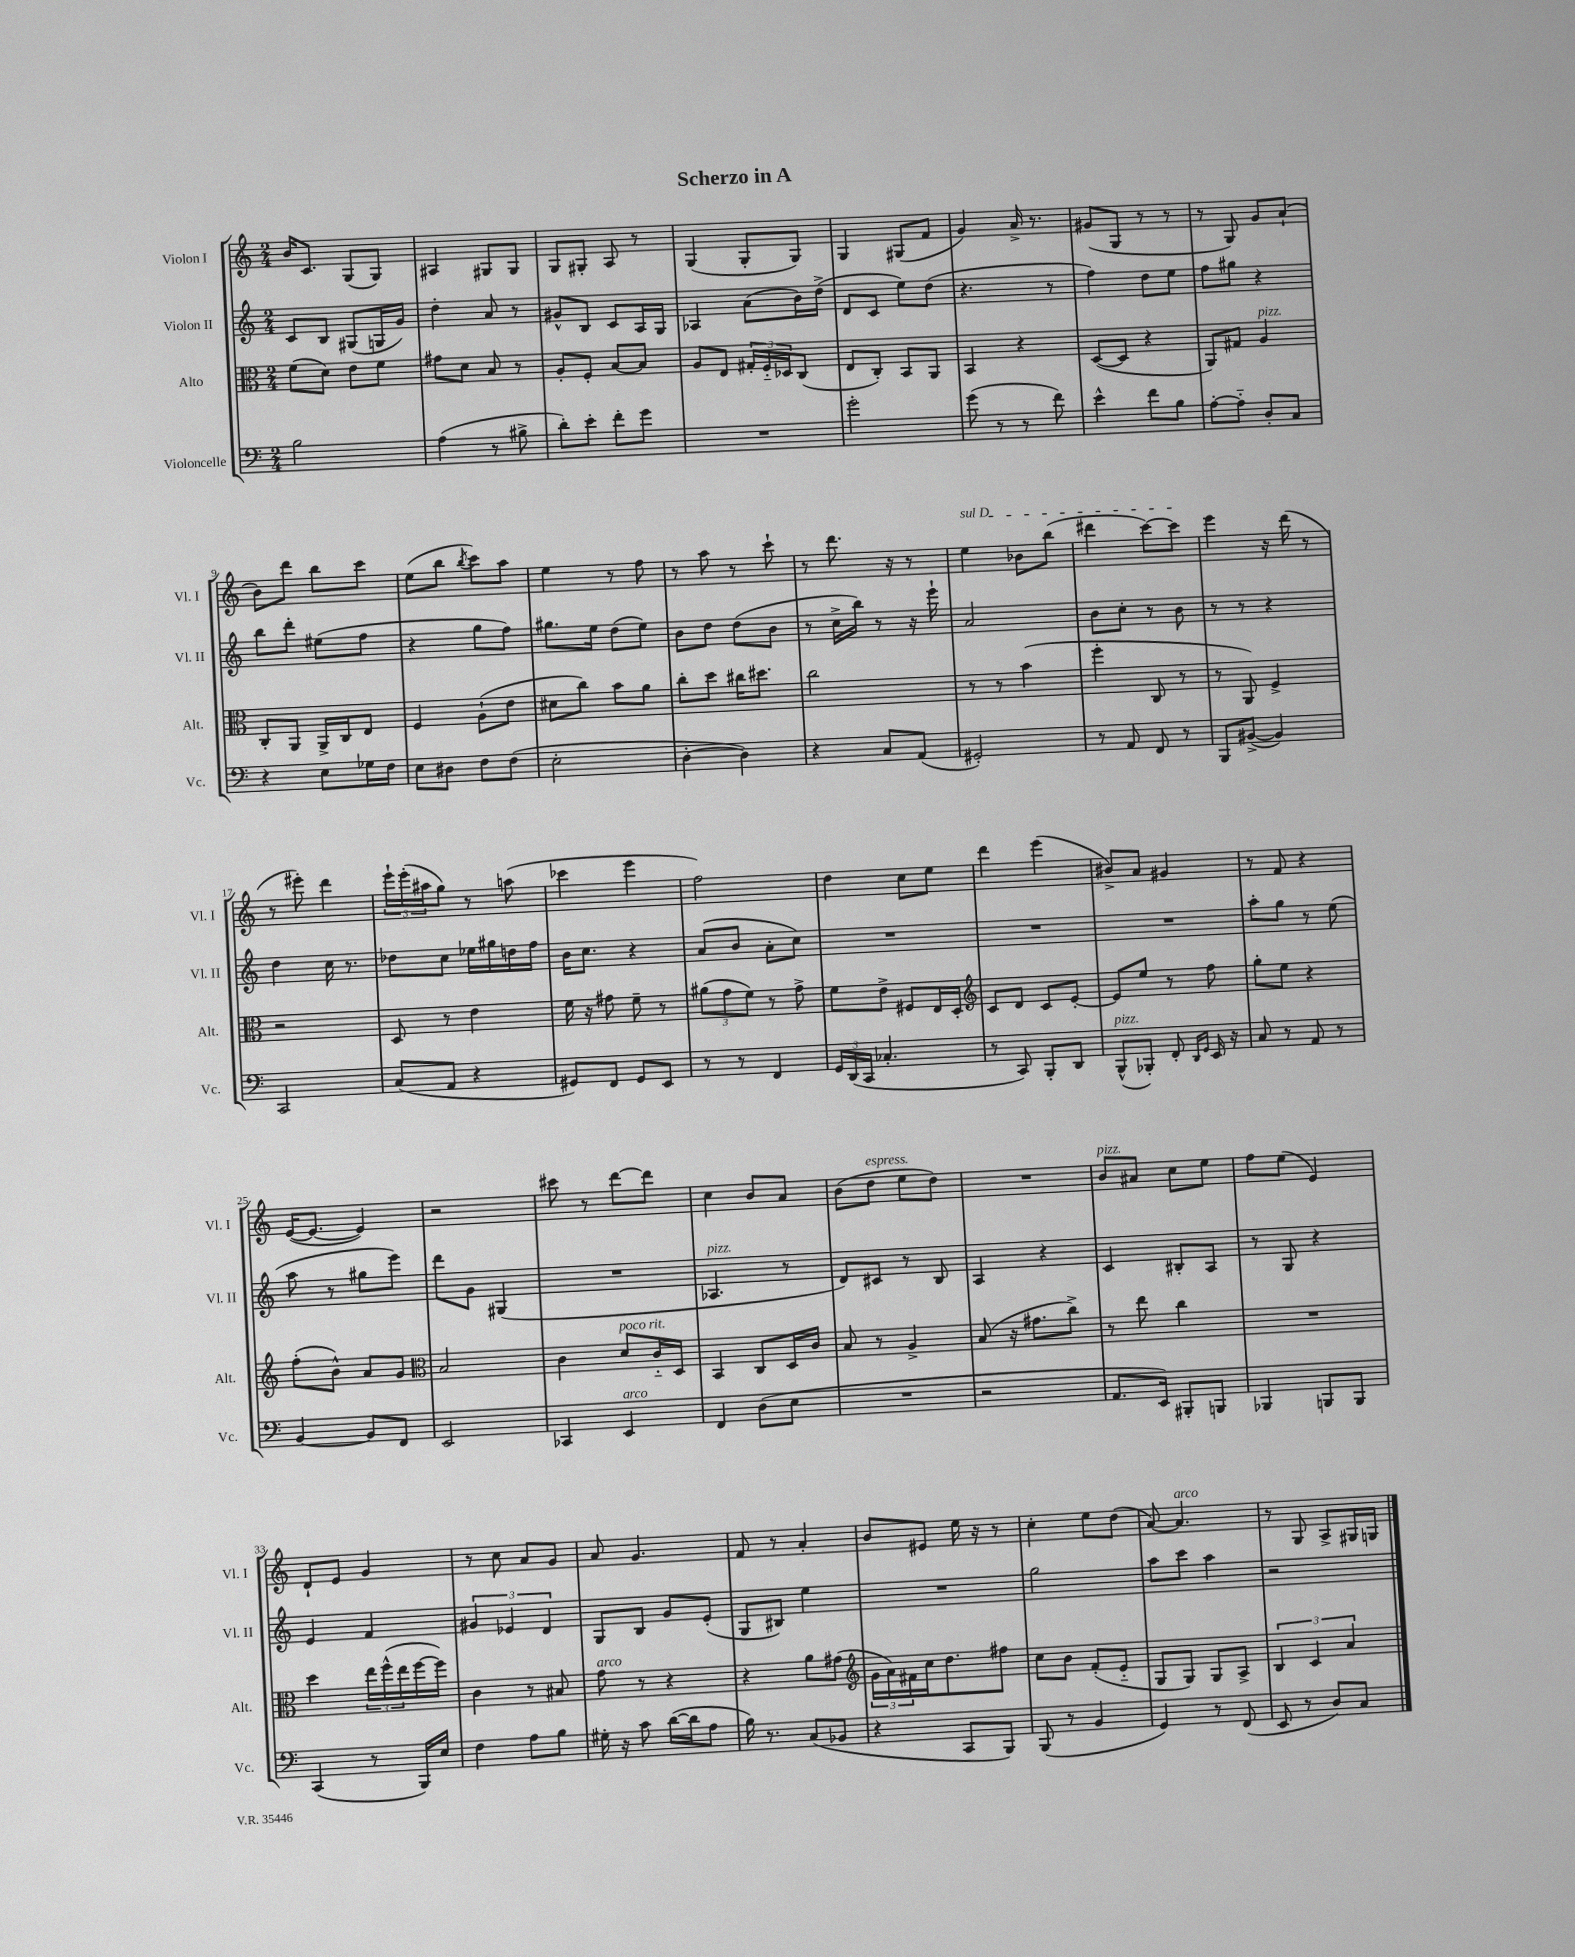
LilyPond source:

\header { title = "Scherzo in A" }
<<
\new StaffGroup <<
\new Staff = "s0" \with { instrumentName = "Violon I" shortInstrumentName = "Vl. I" } {
    \clef treble \key c \major \numericTimeSignature \time 2/4
    b'16 c'8. g8( g8) |
    ais4 gis8 gis8 |
    g8 gis8-. a8 r8 |
    g4( g8-. g8) |
    g4 gis8( f'8 |
    g'4) a'16-> r8. |
    gis'8( g8 r8 r8 |
    r8 g8) g'8 a'8-!( |
    b'8) d'''8 b''8 c'''8 |
    e''8( b''8 \acciaccatura { b''8 } c'''8) a''8 |
    e''4 r8 f''8 |
    r8 a''8 r8 c'''8-! |
    r8 d'''8. r16 r8 |
    \once \override TextSpanner.bound-details.left.text = \markup { \italic "sul D" } e''4\startTextSpan bes'8 b''8( |
    dis'''4 c'''8~) c'''8\stopTextSpan |
    e'''4 r16 d'''16( r8 |
    r8 eis'''8-.) d'''4 |
    \tuplet 3/2 { e'''16-! e'''16-.( ais''16 } g''8) r8 a''8( |
    ces'''4 e'''4 |
    f''2) |
    d''4 c''8 e''8 |
    d'''4 e'''4( |
    bis'8->) a'8 gis'4 |
    r8 f'8 r4 |
    e'16~( e'8.~ e'4) |
    r2 |
    cis'''8 r8 d'''8~ d'''8 |
    c''4 b'8 a'8 |
    b'8( d''8^\markup { \italic "espress." } e''8 d''8) |
    R2 |
    b'8^\markup { \italic "pizz." } ais'8 c''8 e''8 |
    f''8 e''8( e'4) |
    d'8-! e'8 g'4 |
    r8 c''8 a'8 g'8 |
    a'8 g'4. |
    f'8 r8 a'4-. |
    b'8 eis'8 e''16 r16 r8 |
    c''4-. e''8 d''8( |
    a'8~) a'4.^\markup { \italic "arco" } |
    r8 g8 a8-> gis16 g16 \bar "|." |
}
\new Staff = "s1" \with { instrumentName = "Violon II" shortInstrumentName = "Vl. II" } {
    \clef treble \key c \major \numericTimeSignature \time 2/4
    c'8 b8 gis8( g16 g'16) |
    d''4-. a'8 r8 |
    gis'8-^ b8 c'8 a16 g16 |
    aes4 a'8( b'16) d''16->( |
    d'8 c'8 e''8) d''8( |
    r4. r8 |
    f''4) d''8 e''8 |
    f''8 gis''8 r4 |
    b''8 d'''8-. eis''8( f''8 |
    r4 g''8 f''8) |
    gis''8. e''16 d''8( e''8) |
    b'8 d''8 d''8( b'8 |
    r8 c''16-> b''16) r8 r16 e'''16-! |
    a'2 |
    b'8 c''8-. r8 b'8 |
    r8 r8 r4 |
    d''4 c''16 r8. |
    des''8 c''8 ees''16 gis''16 d''16 f''16 |
    b'16 c''8. r4 |
    a'8( b'8 a'8-. c''8) |
    R2 |
    R2 |
    R2 |
    a''8-. g''8 r8 e''8( |
    a''8 r8 gis''8 e'''8) |
    d'''8 g'8 gis4( |
    R2 |
    aes4.^\markup { \italic "pizz." } r8 |
    d'8) cis'8 r8 b8 |
    a4 r4 |
    c'4 bis8-. a8 |
    r8 g8 r4 |
    e'4 f'4 |
    \tuplet 3/2 { gis'4 ees'4 d'4 } |
    g8 b8 g'8 e'8-.( |
    g8 bis8) e''4 |
    R2 |
    g''2 |
    a''8 c'''8 a''4 |
    r2 \bar "|." |
}
\new Staff = "s2" \with { instrumentName = "Alto" shortInstrumentName = "Alt." } {
    \clef alto \key c \major \numericTimeSignature \time 2/4
    f'8( d'8) e'8 f'8 |
    gis'8 d'8 b8 r8 |
    a8-. f8-. b8~ b8 |
    a8 e8 \tuplet 3/2 { gis16-. f16-_ des16 } c8( |
    e8 c8-.) b,8 a,8 |
    b,4 r4 |
    d8~( d8 r4 |
    a,8) gis8 a4^\markup { \italic "pizz." } |
    c8-. a,8 a,16-> c16 e8 |
    f4 a8-!( e'8 |
    dis'8 c''8) b'8 a'8 |
    c''8-. d''8 cis''16 dis''8. |
    c''2 |
    r8 r8 b'4( |
    f''4-. c8 r8 |
    r8 a,8) f4-> |
    r2 |
    d8 r8 e'4 |
    f'16 r16 gis'8 f'8-- r8 |
    \tuplet 3/2 { ais'8( g'8 f'8) } r8 g'8-> |
    f'8 e'8-> fis8 e16 d16-. |
    \clef treble c'8 d'8 c'8 e'8~-. |
    e'8 e''8 r8 f''8 |
    g''8-. e''8 r4 |
    f''8-.( b'8-^) a'8 g'8 |
    \clef alto b2 |
    c'4 d'8^\markup { \italic "poco rit." } c'16-_ d16 |
    b,4 c8 d16 c'16 |
    b8 r8 a4-> |
    b8( r16 gis'8. c''8->) |
    r8 e''8 c''4 |
    R2 |
    d''4 \tuplet 3/2 { e''16 f''16-^( e''16 } f''16~ f''16) |
    c'4 r8 bis8 |
    g'8^\markup { \italic "arco" } r8 r4 |
    r4 a'8 gis'8( |
    \clef treble \tuplet 3/2 { g'16 a'16) fis'16 } c''16 d''8. fis''8 |
    c''8 b'8 f'8-.( e'8-_ |
    g8 g8) g8 a8-> |
    \tuplet 3/2 { b4 c'4 a'4 } \bar "|." |
}
\new Staff = "s3" \with { instrumentName = "Violoncelle" shortInstrumentName = "Vc." } {
    \clef bass \key c \major \numericTimeSignature \time 2/4
    b2 |
    a4( r8 bis8-> |
    d'8-.) e'8-. f'8-. g'8 |
    R2 |
    g'2-. |
    g'8( r8 r8 f'8) |
    e'4-^ f'8 b8 |
    a8~-. a8-_ d8-. c8 |
    r4 e8 ges16 f16 |
    e8 dis8 f8 f8( |
    e2-. |
    d4~-. d4) |
    r4 c8 a,8( |
    gis,2-.) |
    r8 a,8 f,8 r8 |
    b,,8 bis,8~->( bis,4) |
    c,2 |
    c8( a,8 r4 |
    gis,8) f,8 gis,8 e,8 |
    r8 r8 f,4 |
    \tuplet 3/2 { g,16 d,16( c,16 } ces4.-. |
    r8 c,8) b,,8-. d,8 |
    b,,8-^^\markup { \italic "pizz." }( bes,,8-.) f,8-. \grace { d,16 g,16 } e,16 r16 |
    c8 r8 a,8 r8 |
    b,4~ b,8 f,8 |
    e,2 |
    ces,4 e,4^\markup { \italic "arco" } |
    f,4 d8( e8 |
    R2 |
    r2 |
    a,8. e,16) bis,,8-. b,,8 |
    bes,,4 b,,8 b,,8 |
    c,4( r8 b,,16) e16 |
    f4 a8 b8 |
    gis16-. r16 c'8 d'16~( d'16 a8 |
    b16) r8. c8( bes,8 |
    r4 c,8 b,,8) |
    b,,8( r8 b,4 |
    g,4) r8 f,8( |
    e,8 r8 d8) c8 \bar "|." |
}
>>
>>
